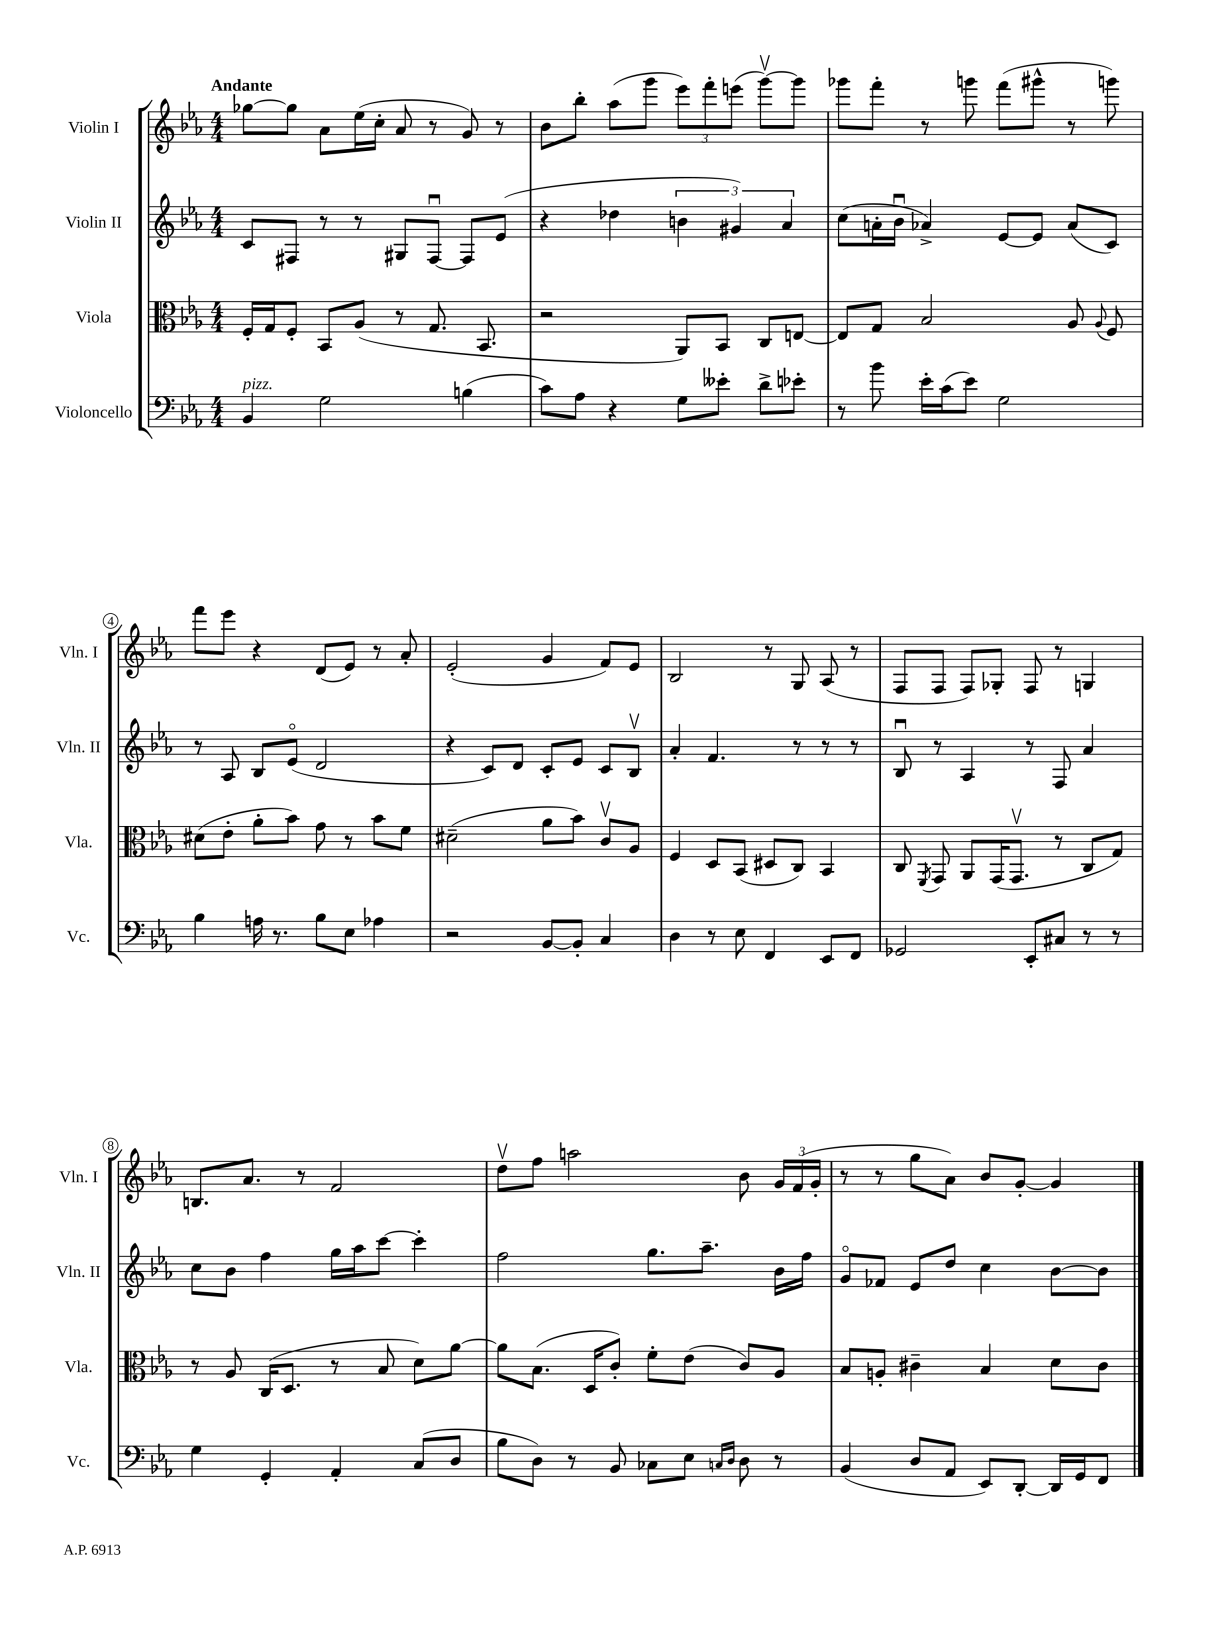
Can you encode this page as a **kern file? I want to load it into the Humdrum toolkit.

**kern	**kern	**kern	**kern
*part4	*part3	*part2	*part1
*staff4	*staff3	*staff2	*staff1
*I"Violoncello	*I"Viola	*I"Violin II	*I"Violin I
*I'Vc.	*I'Vla.	*I'Vln. II	*I'Vln. I
*clefF4	*clefC3	*clefG2	*clefG2
*k[b-e-a-]	*k[b-e-a-]	*k[b-e-a-]	*k[b-e-a-]
*M4/4	*M4/4	*M4/4	*M4/4
=1	=1	=1	=1
!	!	!	!LO:TX:a:B:t=Andante
!LO:TX:a:i:t=pizz.	!	!	!
4BB-/	16F'/LL	8c/L	[8gg-X\L
.	16G/J	.	.
.	8F'/J	8F#X/J	8gg-\J]
2G\	8BB-/L	8r	8a-\L
.	(8A-/J	8r	(16ee-\L
.	.	.	16cc'\JJ
.	8r	8G#X/L	8a-/
.	8.G/	[8F#u/J	8r
(4Bn\	.	8F#/L]	8g/)
.	8.BB-/	.	.
.	.	(8e-/J	8r
=2	=2	=2	=2
8c\L)	2r	4r	8b-\L
8A-\J	.	.	8bb-'\J
4r	.	4dd-X\	(8aa-\L
.	.	.	8ggg\J
8G\L	8AA-/L)	6bn\	12eee-\L)
.	.	.	12fff'\
8e--X'\J	8BB-/J	.	.
.	.	6g#X/)	(12eeen\J
8d^\L	8C/L	.	[8gggv\L)
.	.	6a-/	.
8e-X'\J	[8En/J	.	8ggg\J]
=3	=3	=3	=3
8r	8E/L]	(8cc\L	8ggg-X\L
8b-\	8G/J	16an'\L	8fff'\J
.	.	16b-u\JJ	.
16e-'\LL	2B-/	4a-X^/)	8r
(16c\J	.	.	.
8e-\J)	.	.	8gggn\
2G\	.	[8e-/L	(8fff\L
.	.	8e-/J]	8ggg#X^^\J
.	8A-/	(8a-/L	8r
.	8qqA-/	.	.
.	8F/	8c/J)	8gggn\)
!!LO:LB:g=z
=4	=4	=4	=4
4B-\	(8d#X\L	8r	8fff\L
.	8e-'\J	8A-/	8eee-\J
16An\	8a-'\L	8B-/L	4r
8.r	.	.	.
.	8b-\J)	(8e-/J	.
8B-\L	8g\	2d/	(8d/L
8E-\J	8r	.	8e-/J)
4A-X\	8b-\L	.	8r
.	8f\J	.	8a-'/
=5	=5	=5	=5
2r	(2d#X~\	4r	(2e-'/
.	.	8c/L)	.
.	.	8d/J	.
[8BB-/L	8a-\L	8c'/L	4g/
8BB-'/J]	8b-\J)	8e-/J	.
4C/	8cv/L	8c/L	8f/L)
.	8A-/J	8B-v/J	8e-/J
=6	=6	=6	=6
4D\	4F/	4a-'/	2B-/
8r	8D/L	4.f/	.
8E-\	(8BB-/J	.	.
4FF/	8D#X/L	.	8r
.	8C/J)	8r	8G/
8EE-/L	4BB-/	8r	(8A-/
8FF/J	.	8r	8r
=7	=7	=7	=7
2GG-X/	8C/	8B-u/	8F/L
.	8qFF/	.	.
.	8GG/	8r	8F/J
.	8AA-/L	4A-/	8F/L)
.	(16GG/K	.	8G-X'/J
.	8.GGv/J	.	.
8EE-'/L	.	8r	8F/
8C#X/J	8r	8F/	8r
8r	8C/L	4a-/	4Gn/
8r	8G/J)	.	.
!!LO:LB:g=z
=8	=8	=8	=8
4G\	8r	8cc\L	8.Bn/L
.	8A-/	8b-\J	.
.	.	.	8.a-/J
4GG'/	(16C/KL	4ff\	.
.	8.D/J	.	.
.	.	.	8r
4AA-'/	8r	16gg\LL	2f/
.	.	16aa-\J	.
.	8B-/	[8ccc\J	.
(8C/L	8d\L)	4ccc'\]	.
8D/J	[8a-\J	.	.
=9	=9	=9	=9
8B-\L	8a-\L]	2ff\	8ddv\L
8D\J)	(8.B-\J	.	8ff\J
8r	.	.	2aan\
.	16D/KL	.	.
8BB-/	8c'/J)	.	.
8C-X\L	8f'\L	8.gg\L	.
8E-\J	(8e-\J	.	.
.	.	8.aa-~\J	.
16qqCn/LL	.	.	.
16qqD/JJ	.	.	.
8D\	8c/L)	.	8b-\
8r	8A-/J	16b-\LL	24g/LL
.	.	.	(24f/
.	.	16ff\JJ	.
.	.	.	24g'/JJ
=10	=10	=10	=10
(4BB-/	8B-/L	8g/L	8r
.	8An'/J	8f-X/J	8r
8D/L	4c#X~\	8e-/L	8gg\L
8AA-/J	.	8dd/J	8a-\J)
8EE-/L)	4B-/	4cc\	8b-/L
[8DD'/J	.	.	[8g'/J
16DD/LL]	8d\L	[8b-\L	4g/]
16GG/J	.	.	.
8FF/J	8c#\J	8b-\J]	.
==	==	==	==
*-	*-	*-	*-
